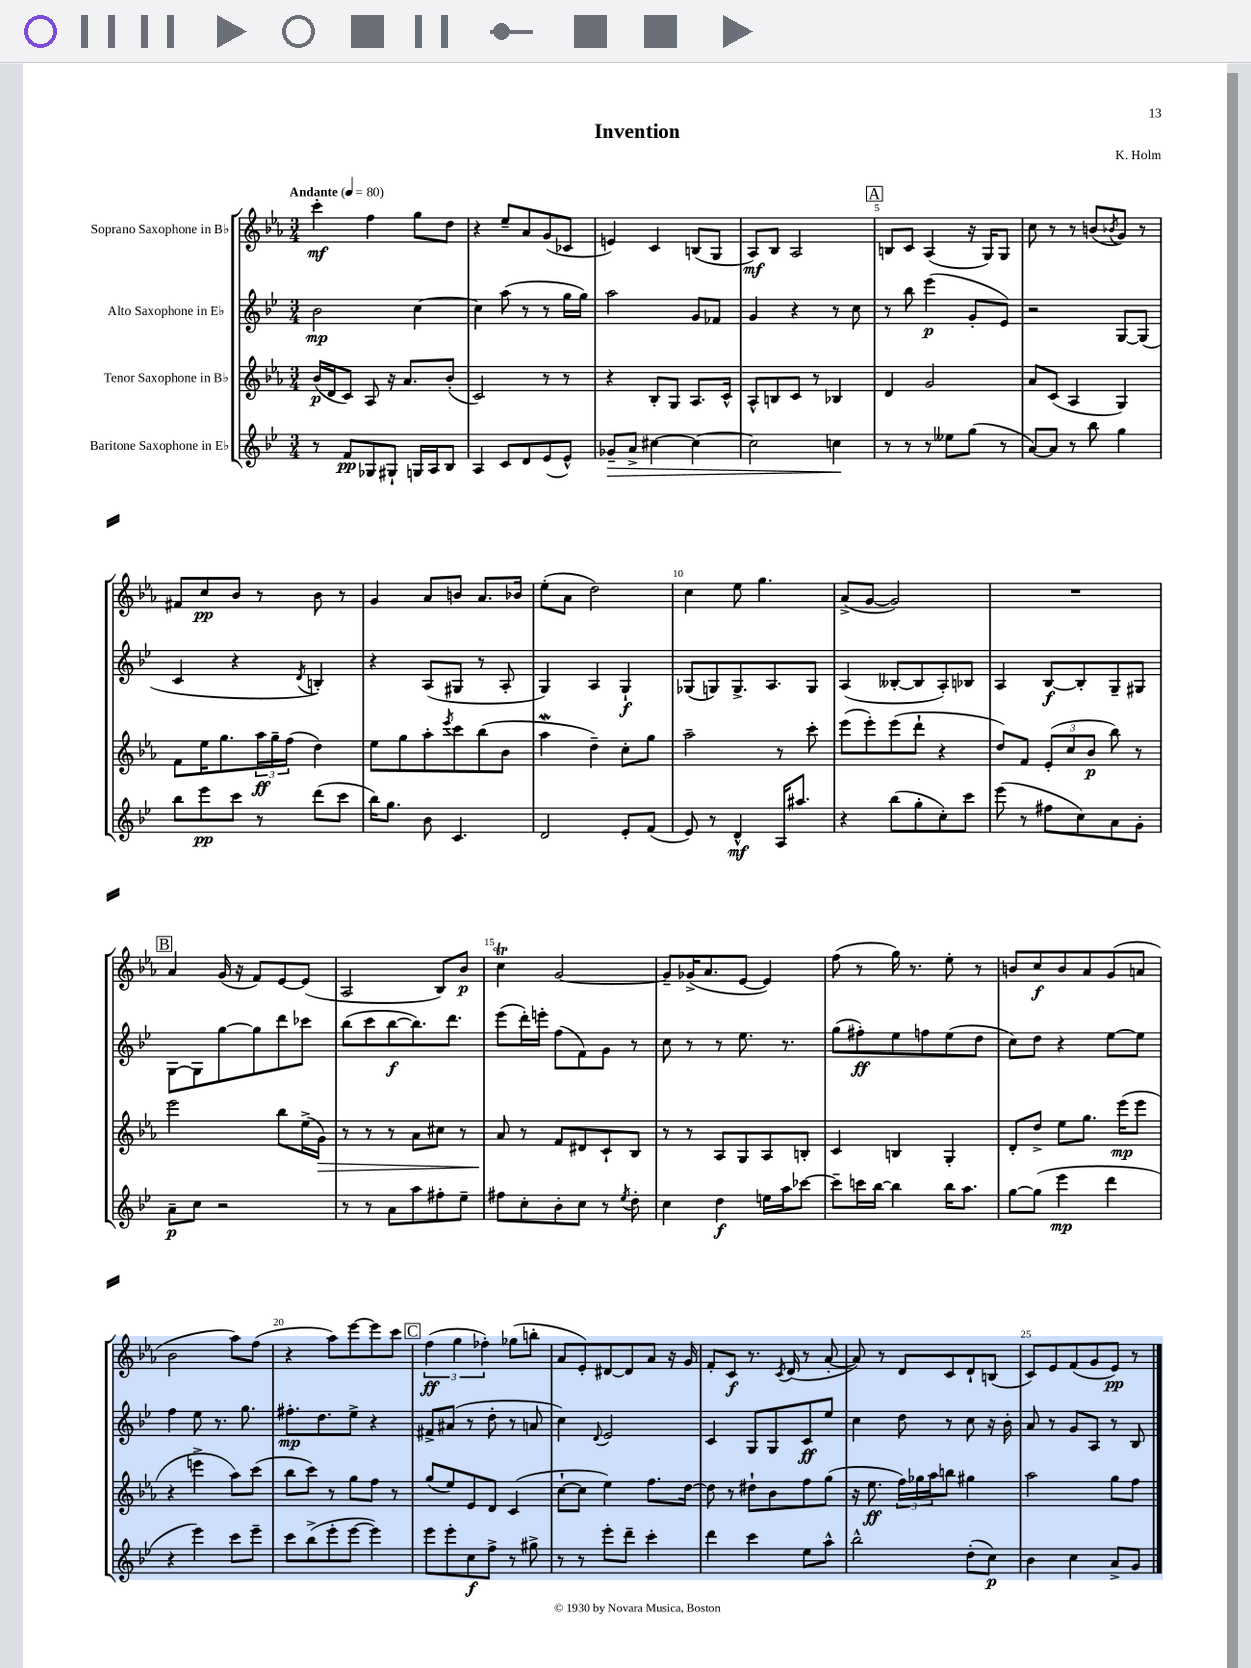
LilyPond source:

\header { title = "Invention" composer = "K. Holm" }
<<
\new StaffGroup <<
\new Staff = "s0" \with { instrumentName = "Soprano Saxophone in Bb" } {
    \clef treble \key ees \major \numericTimeSignature \time 3/4 \tempo "Andante" 4 = 80
    c'''4-.\mf f''4 g''8 d''8 |
    r4 ees''8-- aes'8 g'8( ces'8 |
    e'4) c'4 b8( g8 |
    aes8\mf) bes8 aes2 |
    \mark \markup { \box "A" } b8 c'8 aes4( r16 g16) g8 |
    c''8 r8 r8 b'8( \acciaccatura { bes'8 } g'8) r8 |
    fis'8 c''8\pp bes'8 r8 bes'8 r8 |
    g'4 aes'8 b'8 aes'8. bes'16 |
    ees''8-.( aes'8 d''2) |
    c''4 ees''8 g''4. |
    aes'8->( g'8~ g'2) |
    R2. |
    \mark \markup { \box "B" } aes'4 g'16( r16 f'8) ees'8~ ees'8( |
    aes2 bes8) bes'8\p |
    c''4\trill g'2~ |
    g'8-- ges'16->( aes'8. ees'8~ ees'4) |
    f''8( r8 g''16) r8. ees''8-. r8 |
    b'8 c''8\f b'8 aes'8 g'8( a'8 |
    bes'2 aes''8) f''8( |
    r4 aes''8) ees'''8~ ees'''8 c'''8 |
    \mark \markup { \box "C" } \tuplet 3/2 { f''4\ff( g''4 fes''4-.) } ges''8( b''8-. |
    aes'8 ees'8-.) dis'8~ dis'8 aes'8 r16 g'16 |
    f'8-. c'8\f r8. \acciaccatura { c'8 } d'16( r8 aes'8~-. |
    aes'8) r8 d'8 c'8 d'8-! b8( |
    c'8) ees'8 f'8( g'8 ees'8\pp) r8 \bar "|." |
}
\new Staff = "s1" \with { instrumentName = "Alto Saxophone in Eb" } {
    \clef treble \key bes \major \numericTimeSignature \time 3/4
    bes'2\mp c''4~ |
    c''4 a''8( r8 r8 g''16 g''16) |
    a''2 g'8 fes'8 |
    g'4 r4 r8 c''8 |
    \mark \markup { \box "A" } r8 bes''8 ees'''4\p( g'8-. ees'8) |
    r2 g8~ g8( |
    c'4 r4 \acciaccatura { d'8 } b4-.) |
    r4 a8( gis8 r8 a8-. |
    g4) a4 g4-!\f |
    ges8( g8) g8.-> a8. g8 |
    a4( beses8~-. beses8 a8-.) bes8 |
    a4 bes8~\f bes8-. g8-- gis8 |
    \mark \markup { \box "B" } g8~ g8 g''8~ g''8 d'''8 ces'''8 |
    bes''8( c'''8 bes''8~\f bes''8.) d'''8. |
    ees'''8( d'''16-.) e'''16-. f''8( f'8) g'8 r8 |
    c''8 r8 r8 ees''8. r8. |
    g''8( fis''8-.\ff) ees''8 f''8 ees''8( d''8 |
    c''8) d''8 r4 ees''8~ ees''8 |
    f''4 ees''8 r8. g''8. |
    fis''8.-.\mp d''8. ees''8-> r4 |
    \mark \markup { \box "C" } fis'8-> ais'8( r8 d''8-. r8 a'8 |
    c''4) \appoggiatura { d'8 } ees'2 |
    c'4 g8 g8 c'8\ff ees''8 |
    c''4 d''8 r8 c''8 r16 bes'16-. |
    a'8 r8 g'8 a8 r8 bes8 \bar "|." |
}
\new Staff = "s2" \with { instrumentName = "Tenor Saxophone in Bb" } {
    \clef treble \key ees \major \numericTimeSignature \time 3/4
    bes'16\p( d'16 c'8) aes8 r16 aes'8. bes'8-.( |
    c'2) r8 r8 |
    r4 bes8-. g8 aes8. c'16-^ |
    aes8-^ b8 c'8 r8 bes4 |
    \mark \markup { \box "A" } d'4 g'2 |
    aes'8 c'8( aes4 g4) |
    f'8 ees''16 g''8. \tuplet 3/2 { aes''16\ff g''16-- f''16( } d''4) |
    ees''8 g''8 aes''8-. \acciaccatura { ees'''8 } c'''8 bes''8( bes'8 |
    aes''4\mordent d''4--) c''8-. g''8 |
    aes''2-- r8 c'''8-. |
    ees'''8( ees'''8-.) ees'''8( d'''8-! r4 |
    d''8) f'8 \tuplet 3/2 { ees'8-.( c''8 bes'8\p } bes''8) r8 |
    \mark \markup { \box "B" } ees'''2 bes''8 ees''16->( g'16\>) |
    r8 r8 r8 aes'8 cis''8 r8 |
    aes'8\! r8 f'8 dis'8 c'8-! bes8 |
    r8 r8 aes8 g8 aes8 b8-. |
    c'4 b4 g4-. |
    d'8-. d''8-> ees''8 g''8. ees'''16\mp( ees'''8 |
    r4 e'''4-> aes''8) c'''8( |
    bes''8 c'''8) r8 g''8 f''8 r8 |
    \mark \markup { \box "C" } g''8( ees''8) ees'8 d'8 c'4( |
    c''8~-! c''8 ees''4) f''8. d''16~ |
    d''8 r8 dis''8-! bes'8 f''8 g''8( |
    r16 ees''8.\ff \tuplet 3/2 { f''16) ges''16 aes''16 } b''8 gis''4 |
    aes''2 g''8 f''8 \bar "|." |
}
\new Staff = "s3" \with { instrumentName = "Baritone Saxophone in Eb" } {
    \clef treble \key bes \major \numericTimeSignature \time 3/4
    r8 f'8\pp ges8 gis8-! g16 a16 bes8 |
    a4 c'8 d'8 ees'8( ees'8-^) |
    ges'8--\> a'8-> cis''4~ cis''4~ |
    cis''2 c''4\! |
    \mark \markup { \box "A" } r8 r8 r8 eeses''8 g''8( r8 |
    a'8~) a'8 r8 bes''8 g''4 |
    bes''8 ees'''8\pp c'''8 r8 d'''8( c'''8 |
    bes''16) g''8. bes'8 c'4. |
    d'2 ees'8-. f'8( |
    ees'8) r8 d'4-^\mf a16 ais''8. |
    r4 bes''8( g''8-. c''8-.) c'''8 |
    ees'''8( r8 fis''8 c''8) a'8 g'8-. |
    \mark \markup { \box "B" } a'8--\p c''8 r2 |
    r8 r8 a'8 a''8 fis''8-. ees''8-- |
    fis''8 c''8-. bes'8-. c''8 r8 \acciaccatura { ees''8 } d''8-. |
    c''4 d''4\f e''16 a''16 ces'''8~ |
    ces'''8-- c'''16 bes''16~ bes''4 bes''16 a''8. |
    g''8~ g''8( ees'''4\mp d'''4 |
    r4 ees'''4) c'''8 ees'''8-- |
    c'''8 bes''8->( ees'''8-. ees'''8~ ees'''4) |
    \mark \markup { \box "C" } ees'''8 ees'''8-. c''8\f f''8-> r8 gis''8-> |
    r8 r8 ees'''8-. d'''8-- c'''4-. |
    d'''4 c'''4 ees''8 a''8-^ |
    bes''2-^ d''8-.( c''8\p) |
    bes'4 c''4 a'8-> g'8 \bar "|." |
}
>>
>>
\layout { \context { \Score \override BarNumber.break-visibility = ##(#f #t #t) barNumberVisibility = #(every-nth-bar-number-visible 5) } }
